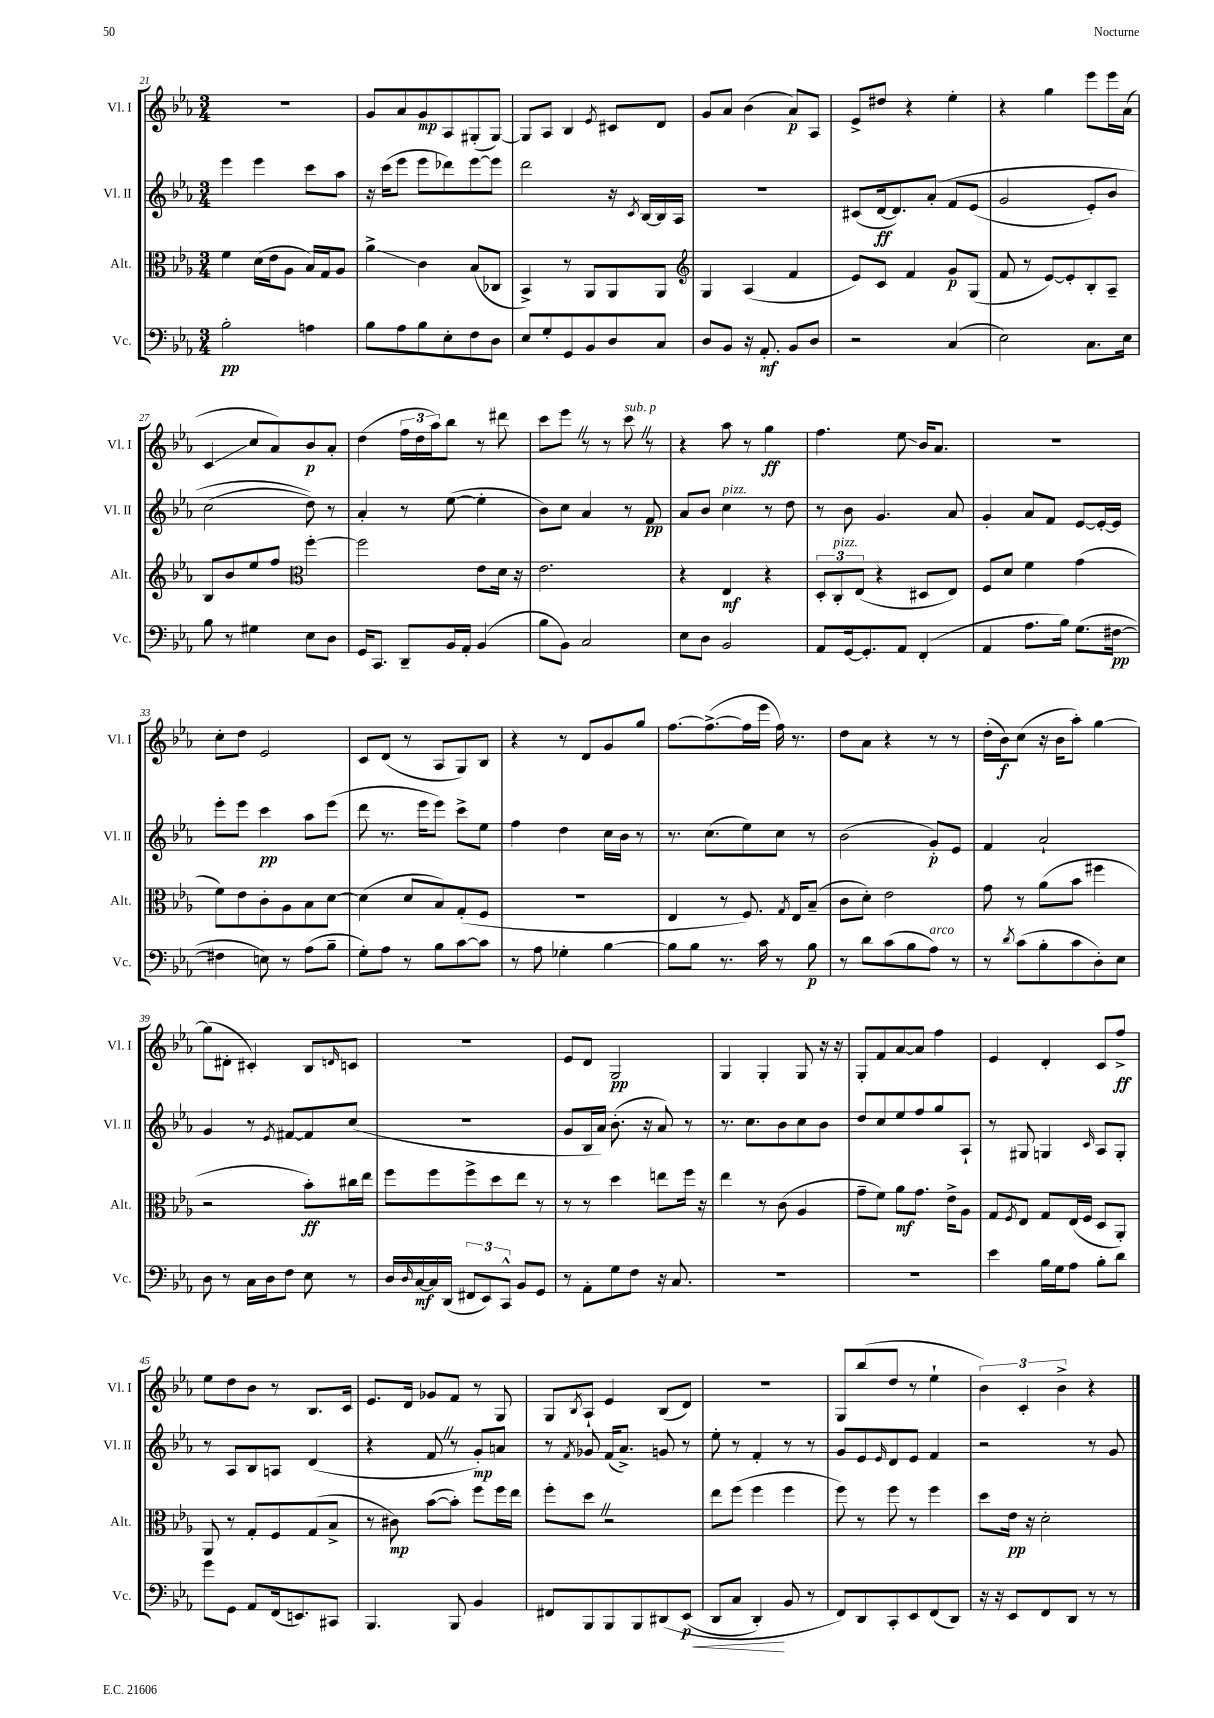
<<
\new StaffGroup <<
\new Staff = "s0" \with { instrumentName = "Vl. I" shortInstrumentName = "Vl. I" } {
    \clef treble \key ees \major \numericTimeSignature \time 3/4
    R2. |
    g'8 aes'8 g'8\mp aes8 gis8-.( gis8~) |
    gis8 aes8 bes4 \acciaccatura { ees'8 } cis'8 d'8 |
    g'8 aes'8 bes'4( aes'8\p) aes8 |
    ees'8-> dis''8 r4 ees''4-. |
    r4 g''4 ees'''8 ees'''16 aes'16( |
    c'4\glissando c''8 aes'8) bes'8\p aes'8-. |
    d''4( \tuplet 3/2 { f''16 d''16 aes''16) } bes''8 r8 dis'''8 |
    c'''8 ees'''8 \once \override BreathingSign.text = \markup { \musicglyph "scripts.caesura.straight" } \breathe r8 r8 c'''8^\markup { \italic "sub. p" } \once \override BreathingSign.text = \markup { \musicglyph "scripts.caesura.straight" } \breathe r8 |
    r4 aes''8 r8 g''4\ff |
    f''4. ees''8\glissando bes'16 aes'8. |
    R2. |
    c''8-. d''8 ees'2 |
    c'8 d'8( r8 aes8 g8) bes8 |
    r4 r8 d'8 g'8 g''8 |
    f''8.~ f''8.~->( f''16 ees'''16 f''16) r8. |
    d''8 aes'8 r4 r8 r8 |
    d''16-.( bes'16\f) c''8( r16 bes'16 aes''8-.) g''4~ |
    g''8( dis'8-. cis'4-.) bes8 \grace { d'16 } c'8 |
    R2. |
    ees'8 d'8 g2\pp |
    g4 g4-. g8 r16 r16 |
    g8-. f'8 aes'8~ aes'8 f''4 |
    ees'4 d'4-. c'8 f''8->\ff |
    ees''8 d''8 bes'8 r8 bes8. c'16 |
    ees'8. d'16 ges'8 f'8 r8 g8 |
    g8 \acciaccatura { bes8 } aes8-! ees'4 bes8( d'8) |
    R2. |
    g8 bes''8( d''8 r8 ees''4-! |
    \tuplet 3/2 { bes'4) c'4-. bes'4-> } r4 \bar "|." |
}
\new Staff = "s1" \with { instrumentName = "Vl. II" shortInstrumentName = "Vl. II" } {
    \clef treble \key ees \major \numericTimeSignature \time 3/4
    ees'''4 ees'''4 c'''8 aes''8 |
    r16 c'''16( ees'''8 ees'''8 des'''8) ees'''8~ ees'''8 |
    d'''2 r16 \acciaccatura { c'8 } bes16~ bes16 aes16 |
    R2. |
    cis'8( d'16~\ff d'8.) aes'8-.\( f'8 ees'8( |
    g'2 ees'8-.) bes'8 |
    c''2( d''8)\) r8 |
    aes'4-. r8 ees''8~( ees''4-. |
    bes'8) c''8 aes'4 r8 f'8\pp |
    aes'8 bes'8 c''4^\markup { \italic "pizz." } r8 d''8 |
    r8 bes'8 g'4. aes'8 |
    g'4-. aes'8 f'8 ees'8~ ees'16~-. ees'16 |
    ees'''8-. ees'''8 c'''4\pp aes''8 ees'''8( |
    d'''8 r8. ees'''16 ees'''8) c'''8-> ees''8 |
    f''4 d''4 c''16 bes'16 r8 |
    r8. c''8.( ees''8) c''8 r8 |
    bes'2( g'8-.\p) ees'8 |
    f'4 aes'2-! |
    g'4 r8 \acciaccatura { ees'8 } fis'8~ fis'8 c''8( |
    R2. |
    g'8 bes16 aes'16) bes'8.-.( r16 aes'8) r8 |
    r8. c''8. bes'8 c''8 bes'8 |
    d''8 c''8 ees''8 f''8 g''8 aes8-! |
    r8 gis8 g4 \grace { c'16 } aes8 g8-. |
    r8 aes8 bes8 a8 d'4( |
    r4 f'8 \once \override BreathingSign.text = \markup { \musicglyph "scripts.caesura.straight" } \breathe r8 g'8-.\mp) a'8 |
    r8 \acciaccatura { f'8 } ges'8 f'16( aes'8.->) g'8 r8 |
    ees''8-. r8 f'4-. r8 r8 |
    g'8 ees'8 \grace { ees'16 } d'8 ees'8 f'4 |
    r2 r8 g'8 \bar "|." |
}
\new Staff = "s2" \with { instrumentName = "Alt." shortInstrumentName = "Alt." } {
    \clef alto \key ees \major \numericTimeSignature \time 3/4
    f'4 d'16( ees'16 aes8 bes16) g16 aes8 |
    aes'4->\glissando c'4 bes8( ces8 |
    bes,4->) r8 aes,8 aes,8 aes,8 |
    \clef treble g4 aes4( f'4 |
    ees'8) c'8 f'4 g'8\p g8( |
    f'8 r8 ees'8~) ees'8-. bes8-. aes8-- |
    bes8 bes'8 ees''8 f''8 \clef alto f''4~-. |
    f''2 ees'8 d'16 r16 |
    ees'2. |
    r4 ees4\mf r4 |
    \tuplet 3/2 { d8-. c8-.^\markup { \italic "pizz." } ees8( } r4 dis8 ees8) |
    f8 d'8 f'4 g'4( |
    f'8) ees'8 c'8-. aes8 bes8 d'8~ |
    d'4( d'8 bes8) g8-.( f8 |
    R2. |
    ees4 r8 f8.) \acciaccatura { g8 } ees16 bes8--( |
    c'8 d'8-.) ees'2 |
    g'8 r8 aes'8( bes'8 fis''4 |
    r2 bes'8-.\ff) cis''16 ees''16 |
    f''8 f''8 f''8-> d''8 ees''8 r8 |
    r8 r8 d''4 e''8 f''16 r16 |
    ees''4 r8 c'8( aes4 |
    g'8-- f'8) aes'8\mf g'8. ees'16-> aes8 |
    g8 \acciaccatura { f8 } ees8 g8 ees16( f16 d8 aes,8-.) |
    aes,8 r8 g8-. f8 g8( bes8-> |
    r8 cis'8\mp) bes'8~( bes'8-.) f''8 f''16 ees''16 |
    f''8-. d''8 \once \override BreathingSign.text = \markup { \musicglyph "scripts.caesura.straight" } \breathe r2 |
    ees''8 f''8( f''4 f''4 |
    f''8) r8 f''8 r8 f''4 |
    d''8 ees'16\pp r16 d'2-. \bar "|." |
}
\new Staff = "s3" \with { instrumentName = "Vc." shortInstrumentName = "Vc." } {
    \clef bass \key ees \major \numericTimeSignature \time 3/4
    bes2-.\pp a4 |
    bes8 aes8 bes8 ees8-. f8 d8 |
    ees8 g8-. g,8 bes,8 d8 c8 |
    d8 bes,8 r16 aes,8.-.\mf bes,8 d8 |
    r2 c4( |
    ees2) c8. ees16 |
    bes8 r8 gis4 ees8 d8 |
    g,16 c,8. d,8-- bes,16 aes,16-. bes,4( |
    bes8 bes,8) c2 |
    ees8 d8 bes,2 |
    aes,8 g,16~ g,8.-. aes,8 f,4-.( |
    aes,4 aes8. bes16) g8.( fis16~\pp |
    fis4 e8) r8 aes8( bes8-- |
    g8-.) aes8 r8 bes8 c'8~ c'8 |
    r8 aes8 ges4-. bes4~ |
    bes8 bes8 r8. c'16 r8 bes8\p |
    r8 d'8 c'8( bes8 aes8^\markup { \italic "arco" }) r8 |
    r8 \acciaccatura { d'8 } c'8( bes8-. c'8 d8-.) ees8 |
    d8 r8 c16 d16 f8 ees8 r8 |
    d16 \grace { d16 } c16~\mf c16 d,16( \tuplet 3/2 { fis,8 ees,8) c,8-^ } bes,8 g,8 |
    r8 aes,8-. g8 f8 r16 c8. |
    R2. |
    R2. |
    ees'4 bes16 g16 aes8 bes8-. d'8 |
    g'8 g,8 aes,8 f,16( e,8.) cis,8 |
    bes,,4. bes,,8 bes,4 |
    fis,8 bes,,8 bes,,8 bes,,8 dis,8\( ees,8\p\<( |
    d,8 c8 d,4-.\!) bes,8 r8 |
    f,8\) d,8 c,8-. ees,8 f,8( d,8) |
    r16 r16 ees,8 f,8 d,8 r8 r8 \bar "|." |
}
>>
>>
\layout { \context { \Score currentBarNumber = #21 } }
